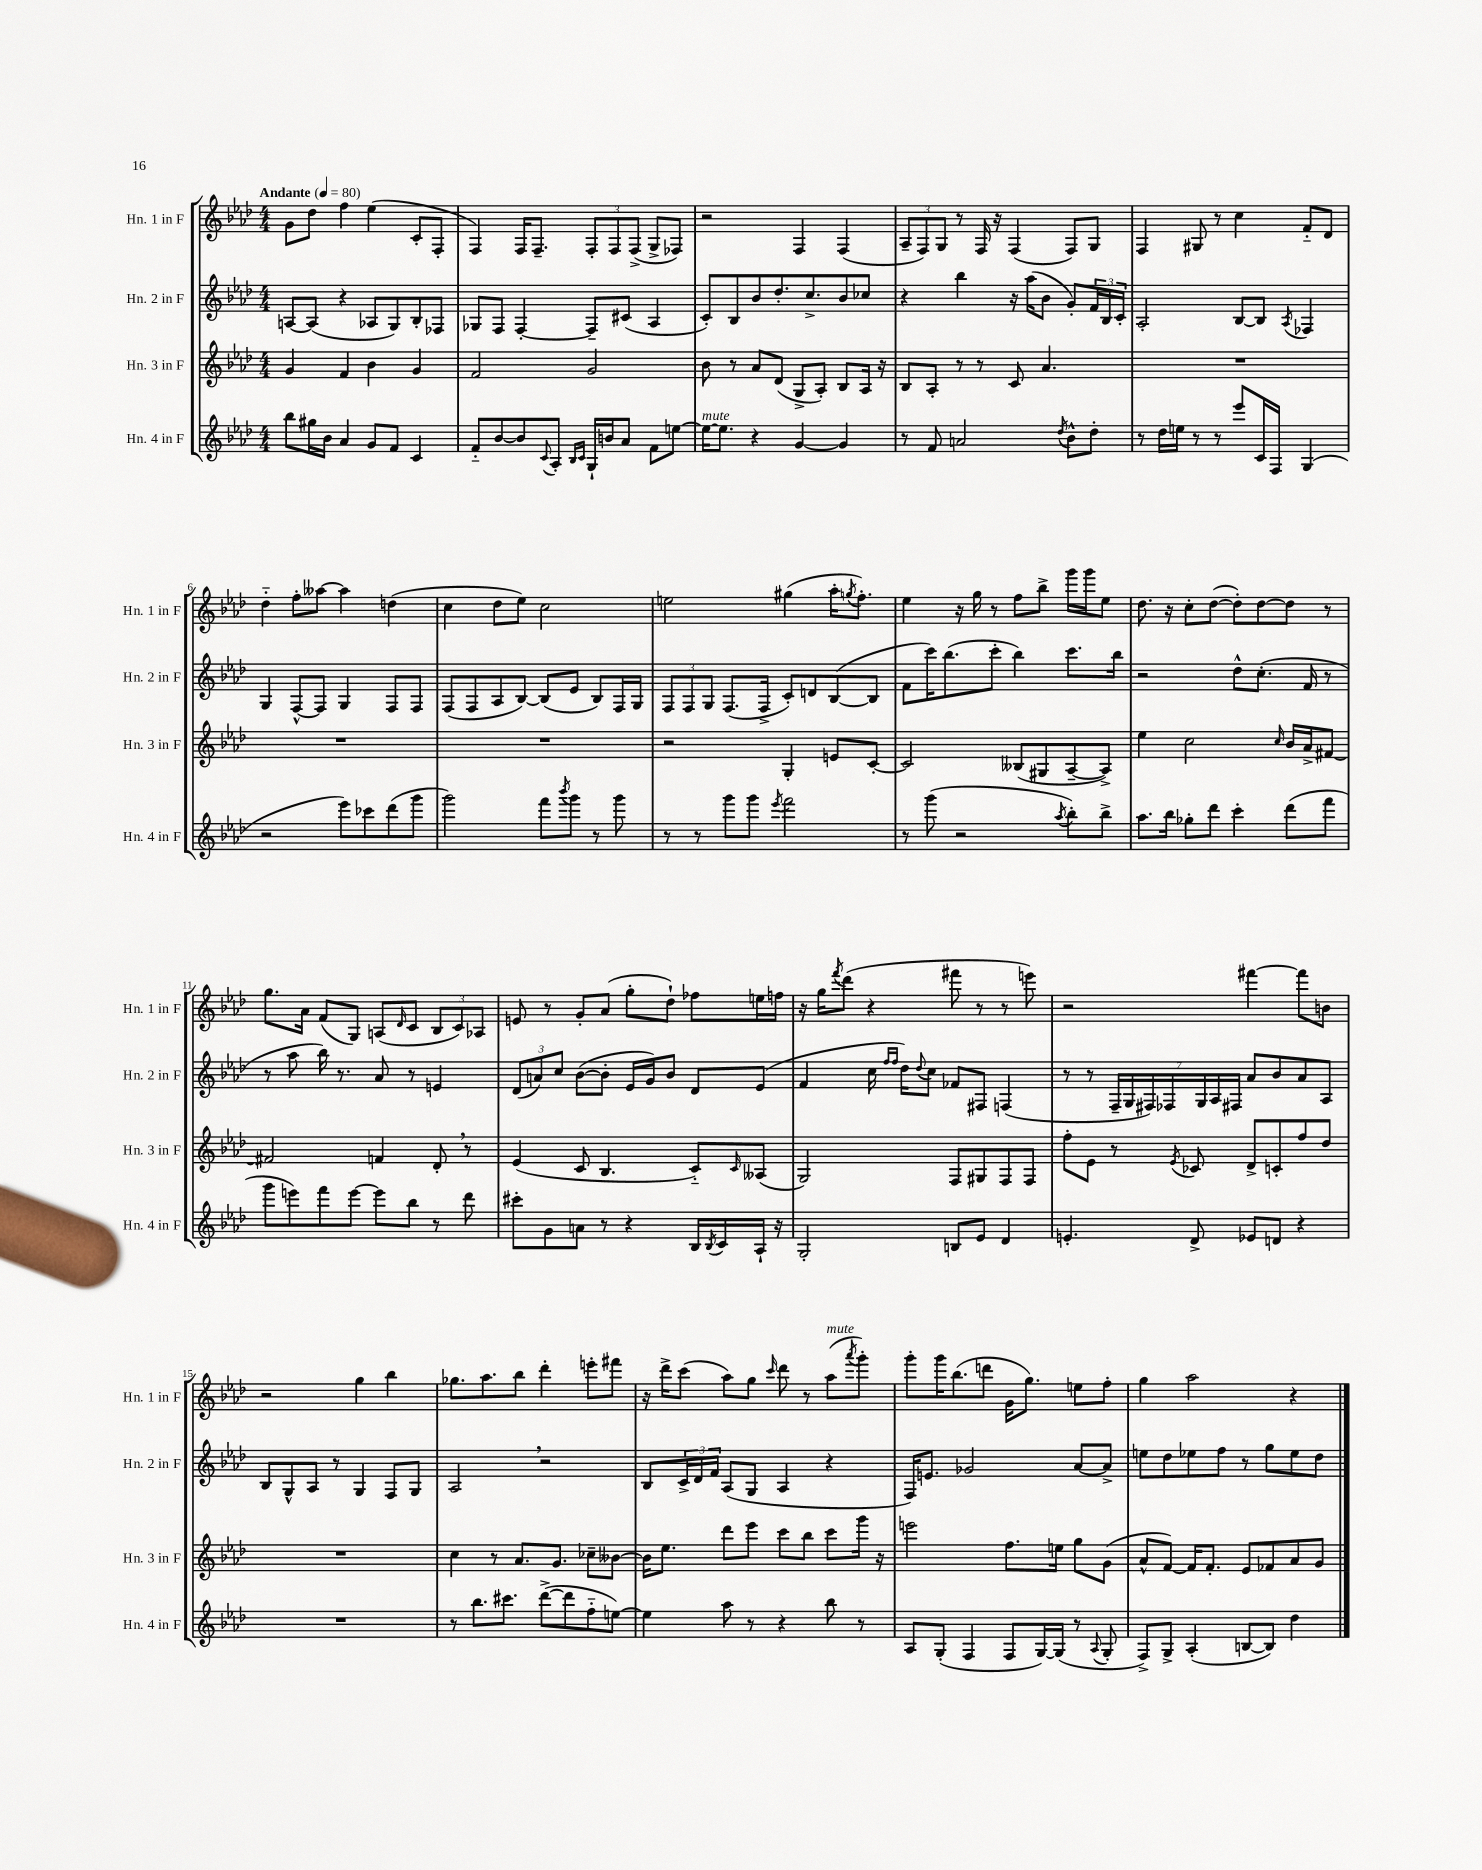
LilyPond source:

<<
\new StaffGroup <<
\new Staff = "s0" \with { instrumentName = "Hn. 1 in F" shortInstrumentName = "Hn. 1 in F" } {
    \clef treble \key aes \major \numericTimeSignature \time 4/4 \tempo "Andante" 4 = 80
    g'8 des''8 f''4 ees''4( c'8-. f8-. |
    f4) f16 f8.-- \tuplet 3/2 { f8-. f8 f8->( } g8-> fes8) |
    r2 f4 f4( |
    \tuplet 3/2 { aes8-- f8) g8 } r8 f16 r16 f4( f8) g8 |
    f4 gis8 r8 c''4 f'8-_ des'8 |
    des''4-_ f''8-. aeses''8~ aeses''4 d''4( |
    c''4 des''8 ees''8) c''2 |
    e''2 gis''4( aes''16-. \acciaccatura { g''8 } f''8.-.) |
    ees''4 r16 g''16 r8 f''8 bes''8-> g'''16 g'''16 ees''8 |
    des''8. r16 c''8-. des''8~( des''8-.) des''8~ des''8 r8 |
    g''8. aes'16 f'8( g8) a8( \grace { des'16 } c'8 \tuplet 3/2 { bes8 c'8) aes8 } |
    e'8 r8 g'8-. aes'8( g''8-. des''8-!) fes''8 e''16 f''16 |
    r16 g''16 \acciaccatura { f'''8 } des'''8( r4 fis'''8 r8 r8 e'''8) |
    r2 fis'''4~ fis'''8 b'8 |
    r2 g''4 bes''4 |
    ges''8. aes''8. bes''8 des'''4-. e'''8-. fis'''8 |
    r16 des'''16-> c'''8( aes''8) g''8 \grace { c'''16 } des'''8 r8 aes''8^\markup { \italic "mute" }( \acciaccatura { aes'''8 } g'''8-.) |
    g'''8-. g'''16 bes''8.( d'''8 g'16 g''8.) e''8 f''8-. |
    g''4 aes''2 r4 \bar "|." |
}
\new Staff = "s1" \with { instrumentName = "Hn. 2 in F" shortInstrumentName = "Hn. 2 in F" } {
    \clef treble \key aes \major \numericTimeSignature \time 4/4
    a8~ a8( r4 aes8 g8) bes8-. fes8 |
    ges8 f8 f4~-. f8-- cis'8( aes4 |
    c'8-.) bes8 bes'8 des''8.-. c''8.-> bes'8 ces''8 |
    r4 bes''4 r16 aes''16( bes'8 g'8-.) \tuplet 3/2 { f'16 bes16 c'16-. } |
    aes2-. bes8~ bes8 \acciaccatura { aes8 } fes4 |
    g4 f8~-^ f8 g4 f8 f8 |
    f8( f8 aes8 bes8~) bes8( ees'8 bes8) f16 g16 |
    \tuplet 3/2 { f8 f8 g8 } f8.( f16-> c'8-.) d'8 bes8~( bes8 |
    f'8 c'''16) bes''8.( c'''8-. bes''4) c'''8. bes''16 |
    r2 des''8-^ c''8.-.( f'16 r8 |
    r8 aes''8 bes''16) r8. aes'8 r8 e'4 |
    \tuplet 3/2 { des'8( a'8) c''8 } bes'8~( bes'8-. ees'16 g'16) bes'8 des'8 ees'8( |
    f'4 c''16 \grace { f''16 f''16 } des''16) \appoggiatura { des''8 } c''8 fes'8 fis8 f4( |
    r8 r8 \tuplet 7/4 { f16-- g16 fis16) fes16 g16 aes16 fis16 } aes'8 bes'8 aes'8 aes8 |
    bes8 g8-^ aes8 r8 g4 f8 g8 |
    aes2 \breathe r2 |
    bes8 \tuplet 3/2 { c'16-> des'16 f'16 } aes8( g8 aes4 r4 |
    f16) e'8. ges'2 aes'8~ aes'8-> |
    e''8 des''8 ees''8 f''8 r8 g''8 ees''8 des''8 \bar "|." |
}
\new Staff = "s2" \with { instrumentName = "Hn. 3 in F" shortInstrumentName = "Hn. 3 in F" } {
    \clef treble \key aes \major \numericTimeSignature \time 4/4
    g'4 f'4 bes'4 g'4 |
    f'2 g'2 |
    bes'8 r8 aes'8 des'8( g8-> aes8-.) bes8 aes16 r16 |
    bes8 aes8-. r8 r8 c'8 aes'4. |
    R1 |
    R1 |
    R1 |
    r2 g4-. e'8 c'8~-. |
    c'2 beses8( gis8 aes8~-- aes8->) |
    ees''4 c''2 \grace { c''16 } bes'16 aes'16-> fis'8~ |
    fis'2 f'4 des'8-. \breathe r8 |
    ees'4( c'8 bes4. c'8-_) \grace { c'16 } aeses8( |
    g2) f8 gis8 f8 f8 |
    f''8-. ees'8 r8 \acciaccatura { ees'8 } ces'8 des'8-> c'8-. f''8 des''8 |
    R1 |
    c''4 r8 aes'8. g'8. ces''8-- beses'8~ |
    beses'16 ees''8. des'''8 ees'''8 c'''8 bes''8 c'''8 g'''16 r16 |
    e'''2 f''8. e''16 g''8 g'8( |
    aes'8-^ f'8~) f'16 f'8.-. ees'8 fes'8 aes'8 g'8 \bar "|." |
}
\new Staff = "s3" \with { instrumentName = "Hn. 4 in F" shortInstrumentName = "Hn. 4 in F" } {
    \clef treble \key aes \major \numericTimeSignature \time 4/4
    bes''8 gis''16 bes'16 aes'4 g'8 f'8 c'4 |
    f'8-_ bes'8~ bes'8 \appoggiatura { c'8 } aes8-. \grace { bes16 c'16 } g16-! b'16 aes'8 f'8 e''8~ |
    e''16~^\markup { \italic "mute" } e''8. r4 g'4~ g'4 |
    r8 f'8 a'2 \acciaccatura { des''8 } bes'8-^ des''8-. |
    r8 des''16 e''16 r8 r8 ees'''8 c'16 f16 g4( |
    r2 ees'''8) ces'''8 des'''8( g'''8 |
    g'''2) f'''8 \acciaccatura { bes'''8 } g'''8 r8 g'''8 |
    r8 r8 g'''8 g'''8 \acciaccatura { ees'''8 } f'''2 |
    r8 g'''8( r2 \acciaccatura { aes''8 } bes''8-.) bes''8-> |
    aes''8. bes''16 ges''8-. des'''8 c'''4-. des'''8( f'''8 |
    g'''8 e'''8) f'''8 e'''8~ e'''8 bes''8 r8 des'''8 |
    cis'''8-. g'8 a'8 r8 r4 bes16 \acciaccatura { bes8 } c'16 aes16-! r16 |
    g2-. b8 ees'8 des'4 |
    e'4.-. des'8-> ees'8 d'8 r4 |
    R1 |
    r8 bes''8. cis'''8. des'''8~->( des'''8 f''8-_ e''8~) |
    e''4 aes''8 r8 r4 bes''8 r8 |
    aes8 g8-.( f4 f8 g16~) g16( r8 \appoggiatura { aes8 } g8-. |
    f8->) g8-> aes4-.( b8~ b8) des''4 \bar "|." |
}
>>
>>
